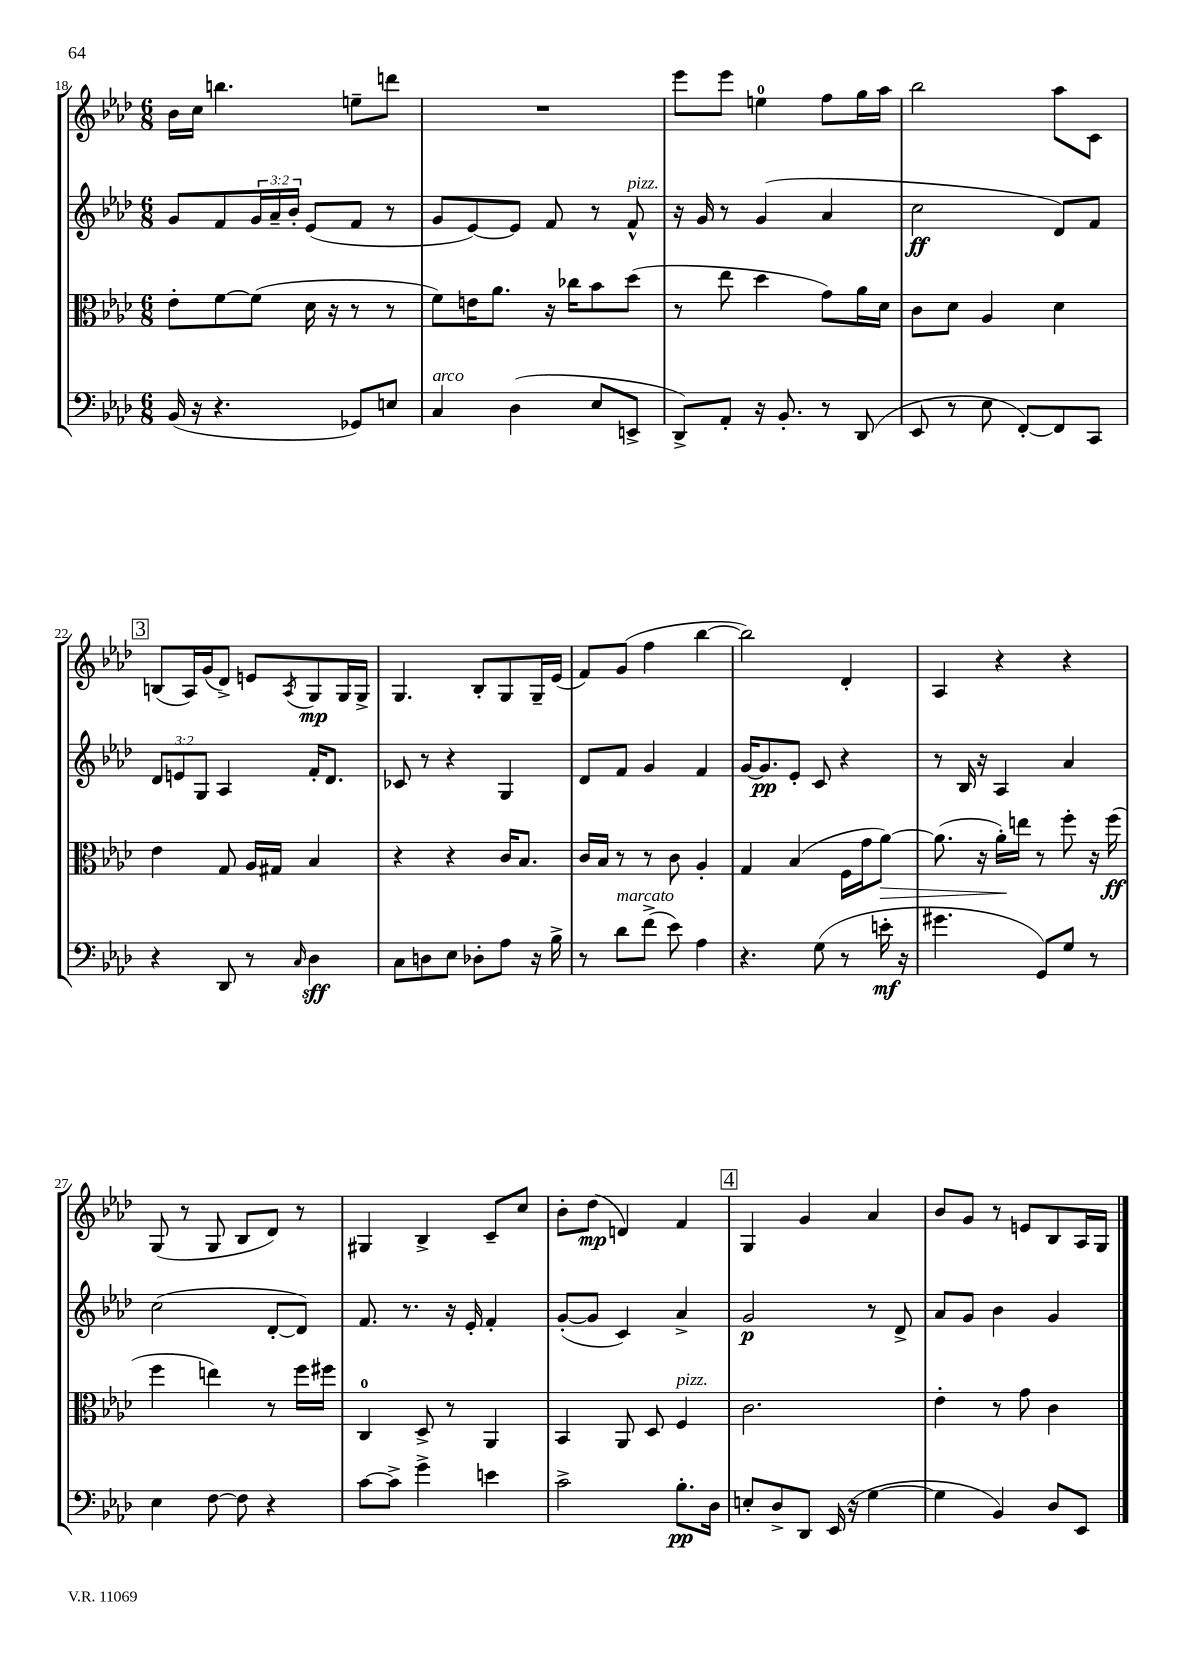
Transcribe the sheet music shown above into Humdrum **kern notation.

**kern	**dynam	**kern	**dynam	**kern	**dynam	**kern	**dynam
*part4	*part4	*part3	*part3	*part2	*part2	*part1	*part1
*staff4	*staff4	*staff3	*staff3	*staff2	*staff2	*staff1	*staff1
*clefF4	*	*clefC3	*	*clefG2	*	*clefG2	*
*k[b-e-a-d-]	*	*k[b-e-a-d-]	*	*k[b-e-a-d-]	*	*k[b-e-a-d-]	*
*M6/8	*	*M6/8	*	*M6/8	*	*M6/8	*
=18	=18	=18	=18	=18	=18	=18	=18
(16BB-/	.	8e-'\L	.	8g/L	.	16b-\LL	.
16r	.	.	.	.	.	16cc\JJ	.
4.r	.	[8f\	.	8f/	.	4.bbn\	.
.	.	(8f\J]	.	24g/L	.	.	.
.	.	.	.	24a-~/	.	.	.
.	.	.	.	24b-'/JJ	.	.	.
.	.	16d-\	.	(8e-/L	.	.	.
.	.	16r	.	.	.	.	.
8GG-X/L)	.	8r	.	8f/J	.	8een~\L	.
8En/J	.	8r	.	8r	.	8dddn\J	.
=19	=19	=19	=19	=19	=19	=19	=19
!LO:TX:a:i:t=arco	!	!	!	!	!	!	!
4C/	.	8f\L)	.	8g/L	.	2.r	.
.	.	16en\K	.	[8e-/)	.	.	.
.	.	8.a-\J	.	.	.	.	.
(4D-\	.	.	.	8e-/J]	.	.	.
.	.	16r	.	8f/	.	.	.
.	.	16cc-X\KL	.	.	.	.	.
8E-/L	.	8b-\	.	8r	.	.	.
!	!	!	!	!LO:TX:a:i:t=pizz.	!	!	!
8EEn^/J	.	(8dd-\J	.	8f^^/	.	.	.
=20	=20	=20	=20	=20	=20	=20	=20
8DD-^/L)	.	8r	.	16r	.	8eee-\L	.
.	.	.	.	16g/	.	.	.
8AA-'/J	.	8ee-\	.	8r	.	8eee-\J	.
16r	.	4dd-\	.	(4g/	.	4een\	.
8.BB-'/	.	.	.	.	.	.	.
8r	.	8g\L)	.	4a-/	.	8ff\L	.
(8DD-/	.	16a-\L	.	.	.	16gg\L	.
.	.	16d-\JJ	.	.	.	16aa-\JJ	.
=21	=21	=21	=21	=21	=21	=21	=21
8EE-/	.	8c\L	.	2cc\	ff	2bb-\	.
8r	.	8d-\J	.	.	.	.	.
8E-\	.	4A-/	.	.	.	.	.
[8FF'/L)	.	.	.	.	.	.	.
8FF/]	.	4d-\	.	8d-/L)	.	8aa-\L	.
8CC/J	.	.	.	8f/J	.	8c\J	.
!!LO:LB:g=z
!!LO:REH:place=s1:t=3
=22	=22	=22	=22	=22	=22	=22	=22
4r	.	4e-\	.	12d-/L	.	(8Bn/L	.
.	.	.	.	12en/	.	.	.
.	.	.	.	.	.	16A-/L)	.
.	.	.	.	12G/J	.	.	.
.	.	.	.	.	.	(16g/J	.
8DD-/	.	8G/	.	4A-/	.	8d-^/J)	.
8r	.	16A-/LL	.	.	.	8en/L	.
.	.	16G#X/JJ	.	.	.	.	.
16qqC/	.	.	.	.	.	8qA-/	.
4D-\	sff	4B-/	.	16f'/KL	.	8G/	mp
.	.	.	.	8.d-/J	.	.	.
.	.	.	.	.	.	16G/L	.
.	.	.	.	.	.	16G^/JJ	.
=23	=23	=23	=23	=23	=23	=23	=23
8C\L	.	4r	.	8c-X/	.	4.G/	.
8Dn\	.	.	.	8r	.	.	.
8E-\J	.	4r	.	4r	.	.	.
8D-X'\L	.	.	.	.	.	8B-'/L	.
8A-\J	.	16c/KL	.	4G/	.	8G/	.
.	.	8.B-/J	.	.	.	.	.
16r	.	.	.	.	.	16G~/L	.
16B-^\	.	.	.	.	.	(16e-/JJ	.
=24	=24	=24	=24	=24	=24	=24	=24
8r	.	16c/LL	.	8d-/L	.	8f/L)	.
.	.	16B-/JJ	.	.	.	.	.
!LO:TX:a:i:t=marcato	!	!	!	!	!	!	!
8d-\L	.	8r	.	8f/J	.	(8g/J	.
(8f^\J	.	8r	.	4g/	.	4ff\	.
8e-\)	.	8c\	.	.	.	.	.
4A-\	.	4A-'/	.	4f/	.	[4bb-\	.
=25	=25	=25	=25	=25	=25	=25	=25
4.r	.	4G/	.	[16g/KL	.	2bb-\])	.
.	.	.	.	8.g/]	pp	.	.
.	.	(4B-/	.	8e-'/J	.	.	.
(8G\	.	.	.	8c/	.	.	.
8r	.	16F\LL	.	4r	.	4d-'/	.
.	.	16g\J	.	.	.	.	.
!	!	!	!LO:HP:b	!	!	!	!
16en'\	mf	[8a-\J)	>	.	.	.	.
16r	.	.	.	.	.	.	.
=26	=26	=26	=26	=26	=26	=26	=26
4.g#X\	.	(8.a-\]	.	8r	.	4A-/	.
.	.	.	.	16B-/	.	.	.
.	.	16r	.	16r	.	.	.
.	.	16a-'\LL)	.	4A-/	.	4r	.
.	.	16een\JJ	]	.	.	.	.
8GG/L)	.	8r	.	.	.	.	.
8G/J	.	8ff'\	.	4a-/	.	4r	.
8r	.	16r	.	.	.	.	.
.	.	(16ff\	ff	.	.	.	.
!!LO:LB:g=z
=27	=27	=27	=27	=27	=27	=27	=27
4E-\	.	4ff\	.	(2cc\	.	(8G/	.
.	.	.	.	.	.	8r	.
[8F\	.	4een\)	.	.	.	8G/	.
8F\]	.	.	.	.	.	8B-/L	.
4r	.	8r	.	[8d-'/L	.	8d-/J)	.
.	.	16ff\LL	.	8d-/J])	.	8r	.
.	.	16ff#X\JJ	.	.	.	.	.
=28	=28	=28	=28	=28	=28	=28	=28
[8c\L	.	4C/	.	8.f/	.	4G#X/	.
8c^\J]	.	.	.	.	.	.	.
.	.	.	.	8.r	.	.	.
4g^\	.	8D-^/	.	.	.	4B-^/	.
.	.	8r	.	16r	.	.	.
.	.	.	.	16e-'/	.	.	.
4en\	.	4AA-/	.	4f'/	.	8c~/L	.
.	.	.	.	.	.	8cc/J	.
=29	=29	=29	=29	=29	=29	=29	=29
2c^\	.	4BB-/	.	([8g'/L	.	8b-'\L	.
.	.	.	.	8g/J]	.	(8dd-\J	mp
.	.	8AA-/	.	4c/)	.	4dn/)	.
.	.	8D-/	.	.	.	.	.
!	!	!LO:TX:a:i:t=pizz.	!	!	!	!	!
8.B-'\L	pp	4F/	.	4a-^/	.	4f/	.
16D-\Jk	.	.	.	.	.	.	.
!!LO:REH:place=s1:t=4
=30	=30	=30	=30	=30	=30	=30	=30
8En'/L	.	2.c\	.	2g/	p	4G/	.
8D-^/	.	.	.	.	.	.	.
8DD-/J	.	.	.	.	.	4g/	.
(16EE-/	.	.	.	.	.	.	.
16r	.	.	.	.	.	.	.
[4G\	.	.	.	8r	.	4a-/	.
.	.	.	.	8d-^/	.	.	.
=31	=31	=31	=31	=31	=31	=31	=31
4G\]	.	4e-'\	.	8a-/L	.	8b-/L	.
.	.	.	.	8g/J	.	8g/J	.
4BB-/)	.	8r	.	4b-\	.	8r	.
.	.	8g\	.	.	.	8en/L	.
8D-/L	.	4c\	.	4g/	.	8B-/	.
8EE-/J	.	.	.	.	.	16A-/L	.
.	.	.	.	.	.	16G/JJ	.
==	==	==	==	==	==	==	==
*-	*-	*-	*-	*-	*-	*-	*-
